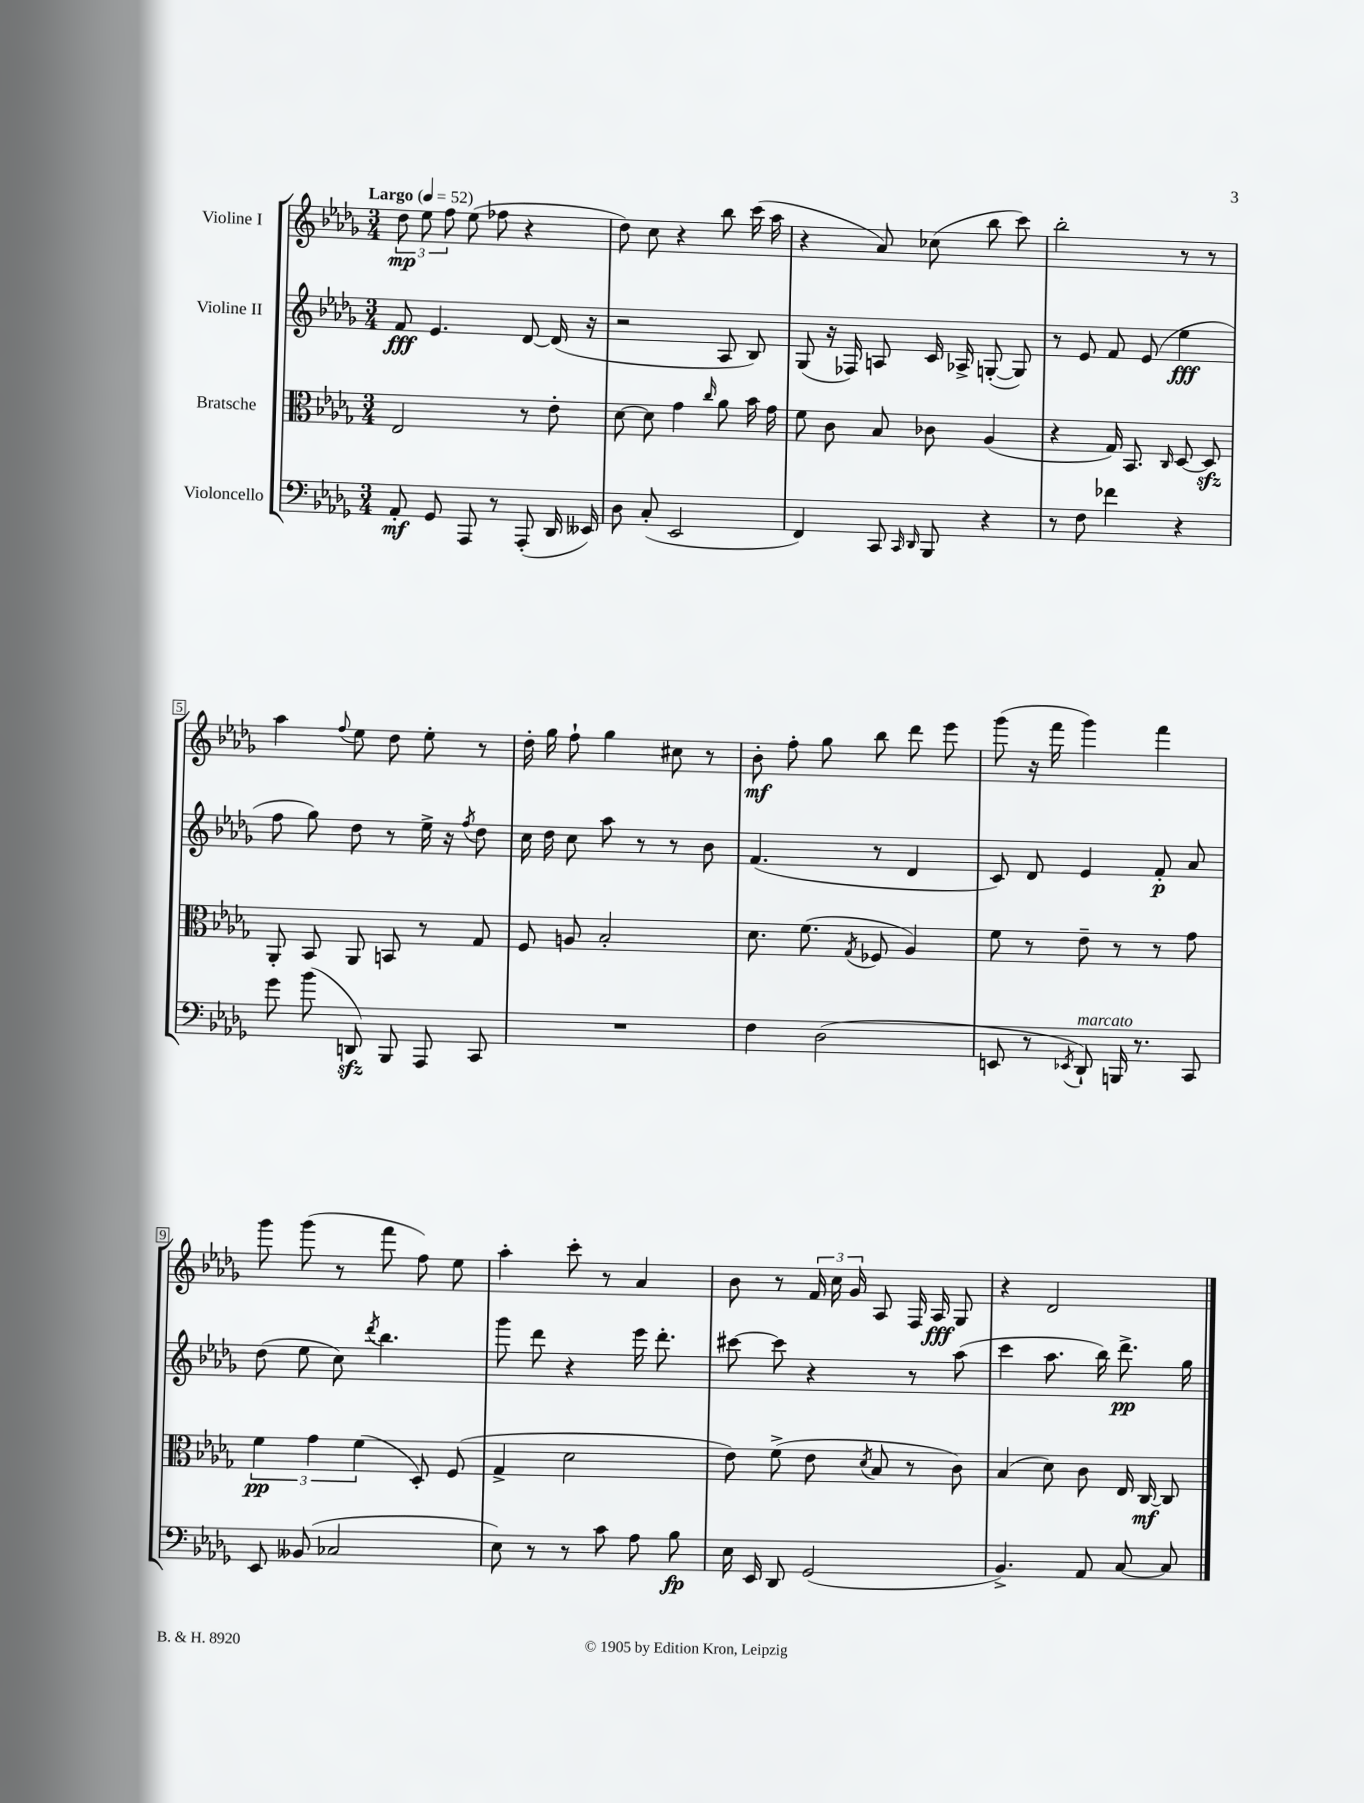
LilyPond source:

<<
\new StaffGroup <<
\new Staff = "s0" \with { instrumentName = "Violine I" } {
    \clef treble \key des \major \numericTimeSignature \time 3/4 \tempo "Largo" 4 = 52
    \autoBeamOff \tuplet 3/2 { des''8\mp ees''8 f''8 } ees''8( fes''8 r4 |
    des''8) c''8 r4 bes''8 c'''16( aes''16 |
    r4 aes'8) ces''8( bes''8 c'''8) |
    bes''2-. r8 r8 |
    aes''4 \appoggiatura { f''8 } ees''8 des''8 ees''8-. r8 |
    des''16-. ges''16 f''8-! ges''4 cis''8 r8 |
    bes'8-.\mf f''8-. ges''8 bes''8 des'''8 ees'''8 |
    ges'''8( r16 f'''16 ges'''4) f'''4 |
    ges'''8 ges'''8( r8 f'''8 f''8) ees''8 |
    aes''4-. c'''8-. r8 aes'4 |
    bes'8 r8 \tuplet 3/2 { f'16 c''16 ges'16 } aes8 f16 aes16\fff ges8 |
    r4 des'2 \bar "|." |
}
\new Staff = "s1" \with { instrumentName = "Violine II" } {
    \clef treble \key des \major \numericTimeSignature \time 3/4
    \autoBeamOff f'8\fff ees'4. des'8~ des'16( r16 |
    r2 aes8 bes8) |
    ges8( r16 fes16) a8 c'16 aes16-> g8~-.( g8) |
    r8 ees'8 f'8 ees'8( ees''4\fff |
    f''8 ges''8) des''8 r8 ees''16-> r16 \acciaccatura { f''8 } des''8 |
    c''16 des''16 c''8 aes''8 r8 r8 bes'8 |
    f'4.( r8 des'4 |
    c'8) des'8 ees'4 f'8-.\p aes'8 |
    des''8( ees''8 c''8) \acciaccatura { des'''8 } bes''4. |
    ges'''8 des'''8 r4 ees'''16 des'''8.-. |
    cis'''8~ cis'''8 r4 r8 aes''8( |
    c'''4 aes''8. bes''16) des'''8.->\pp ges''16 \bar "|." |
}
\new Staff = "s2" \with { instrumentName = "Bratsche" } {
    \clef alto \key des \major \numericTimeSignature \time 3/4
    \autoBeamOff ees2 r8 ees'8-. |
    des'8~ des'8 ges'4 \grace { c''16 } aes'8 bes'16 ges'16 |
    f'8 c'8 bes8 ces'8 aes4( |
    r4 ges16) bes,8. \grace { c16 } des8~ des8\sfz |
    aes,8-. bes,8 aes,8 b,8 r8 ges8 |
    f8 a8 bes2-. |
    des'8. f'8.( \acciaccatura { ges8 } fes8 aes4) |
    f'8 r8 ees'8-- r8 r8 ges'8 |
    \tuplet 3/2 { f'4\pp ges'4 f'4( } des8-.) f8( |
    ges4-> des'2 |
    ees'8) f'8->( ees'8 \acciaccatura { des'8 } bes8 r8 c'8) |
    bes4( des'8) c'8 ees16 c16~\mf c8 \bar "|." |
}
\new Staff = "s3" \with { instrumentName = "Violoncello" } {
    \clef bass \key des \major \numericTimeSignature \time 3/4
    \autoBeamOff aes,8-.\mf ges,8 aes,,8 r8 aes,,8-.( des,16 eeses,16) |
    des8 c8-.( ees,2 |
    f,4) c,8 \grace { c,16 des,16 } bes,,8 r4 |
    r8 f8 fes'4 r4 |
    ges'8 bes'8( d,8\sfz) bes,,8 aes,,8 c,8 |
    R2. |
    f4 des2( |
    e,8 r8 \acciaccatura { ees,8 } des,8-!^\markup { \italic "marcato" }) b,,16 r8. c,8 |
    ees,8 beses,8( ces2 |
    ees8) r8 r8 c'8 aes8 bes8\fp |
    ees16 ees,16 des,8 ges,2( |
    bes,4.->) aes,8 c8~ c8 \bar "|." |
}
>>
>>
\layout { \context { \Score \override BarNumber.stencil = #(make-stencil-boxer 0.1 0.3 ly:text-interface::print) } }
